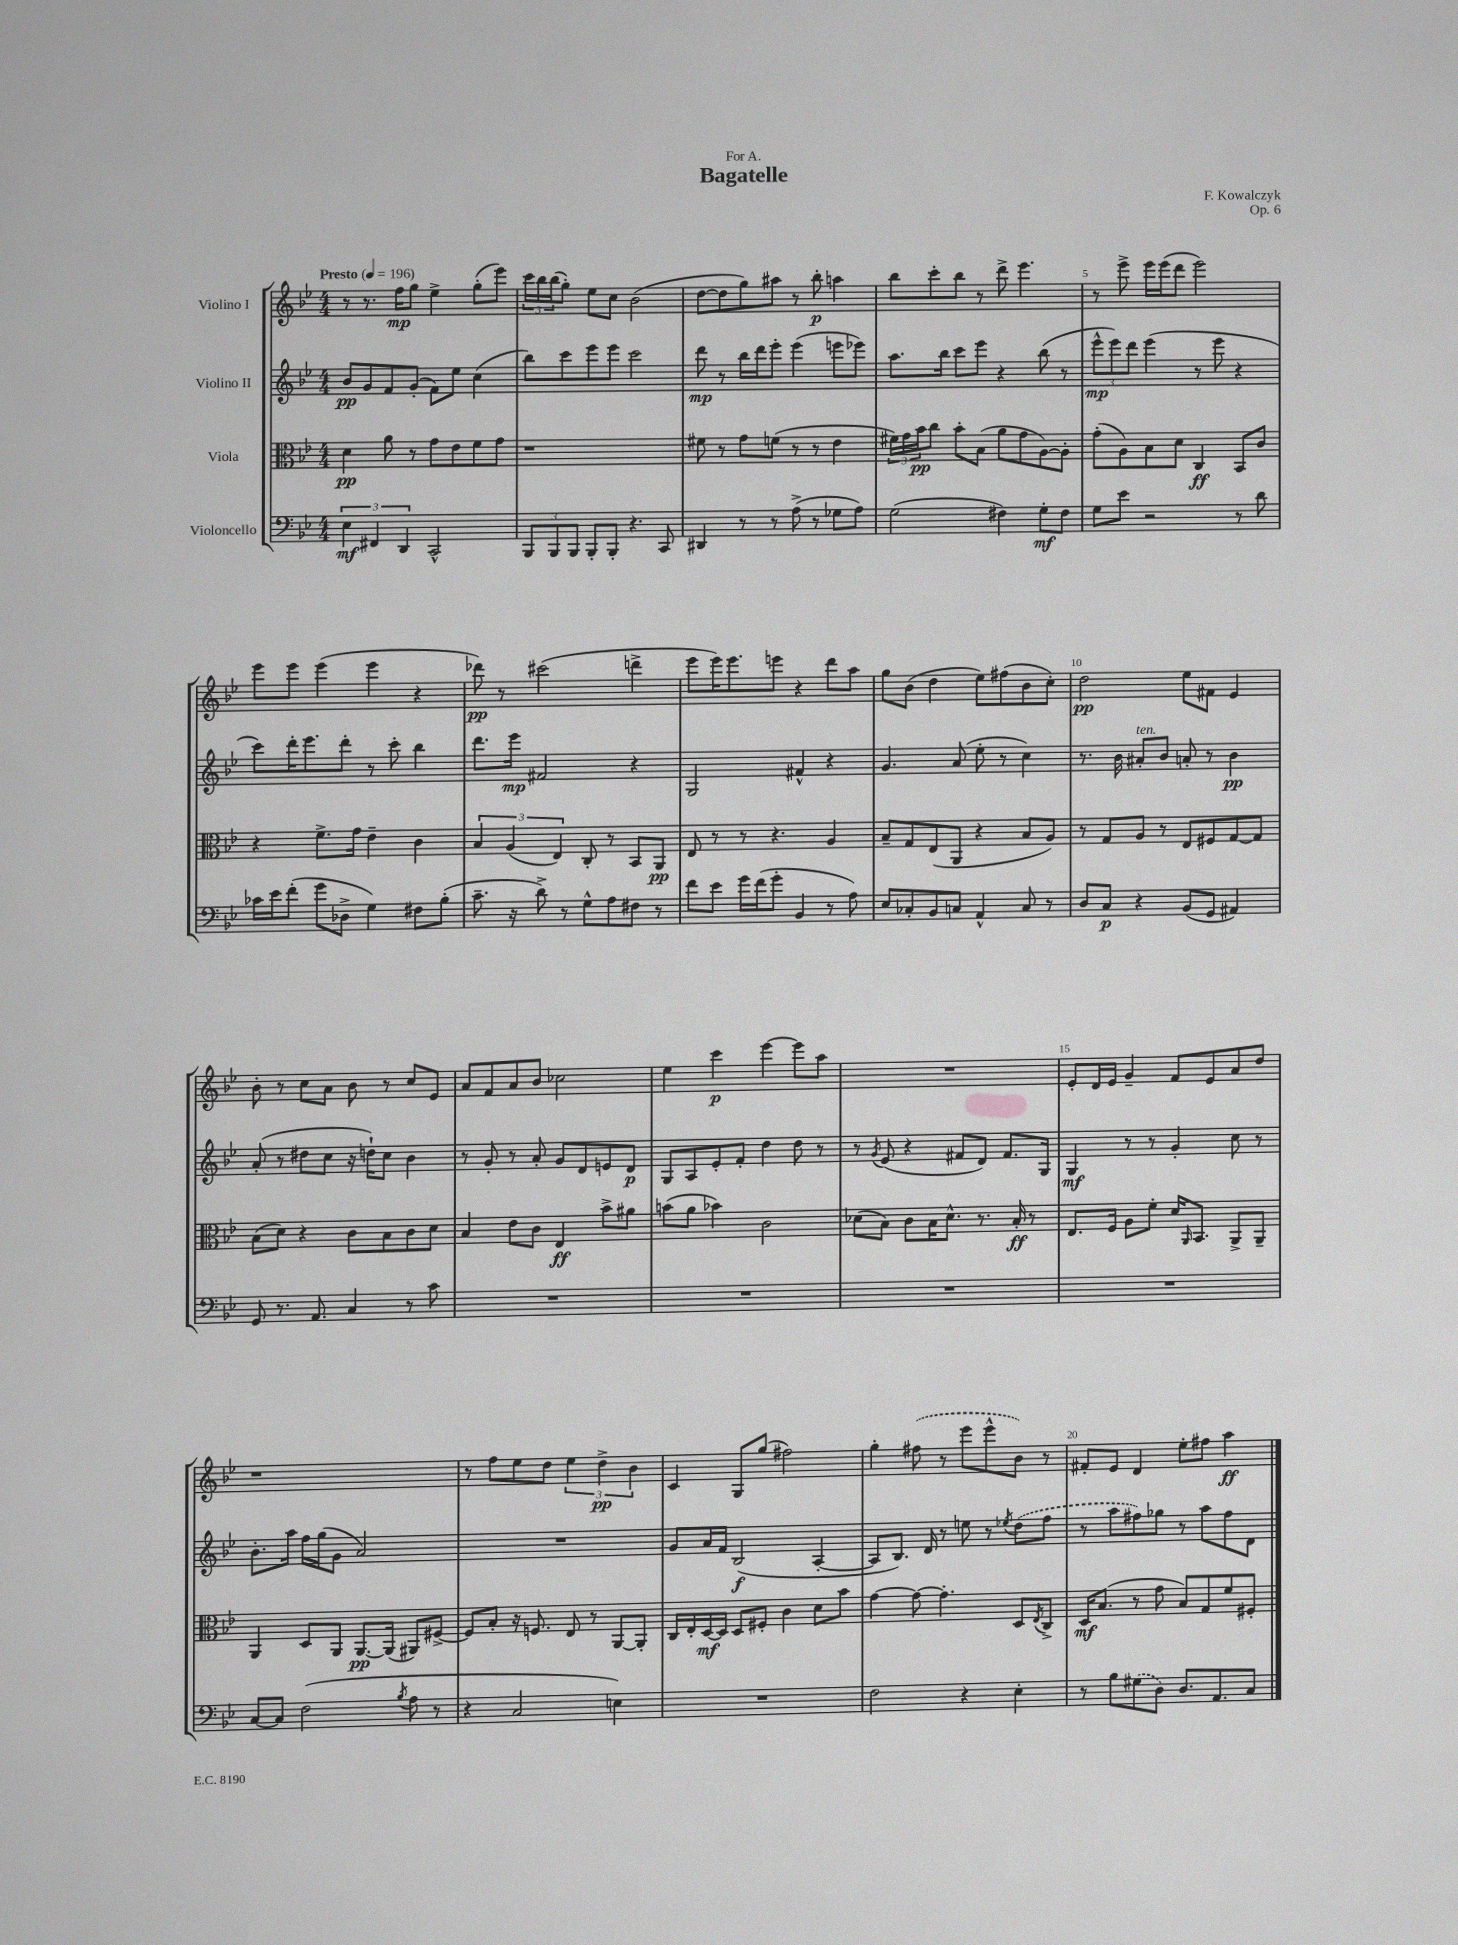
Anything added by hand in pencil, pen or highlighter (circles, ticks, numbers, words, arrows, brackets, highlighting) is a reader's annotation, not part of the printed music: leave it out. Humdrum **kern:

**kern	**kern	**kern	**kern
*staff4	*staff3	*staff2	*staff1
*clefF4	*clefC3	*clefG2	*clefG2
*k[b-e-]	*k[b-e-]	*k[b-e-]	*k[b-e-]
*M4/4	*M4/4	*M4/4	*M4/4
*MM196	*MM196	*MM196	*MM196
6E-\	4d\	8b-/L	8r
.	.	8g/	8.r
6FF#/	.	.	.
.	8a\	8f/	.
.	.	.	16ff\LK
6DD/	.	.	.
.	8r	(8g'/J	8gg\J
2CC^^/	8g\L	8f\L)	4ee-^\
.	8e-\	8ee-\J	.
.	8f\	(4cc\	(8gg'\L
.	8g\J	.	8eee-\J)
=	=	=	=
12BBB-/L	1r	8bb-\L)	24ccc\LL
.	.	.	24bb-\
12BBB-/	.	.	(24bb-\J
.	.	8ccc\	8gg'\J)
12BBB-/J	.	.	.
8BBB-'/L	.	8eee-\	8ee-\L
8BBB-'/J	.	8eee-\J	8cc\J
4.r	.	2ccc\	(2b-\
8CC/	.	.	.
=	=	=	=
4DD#/	8f#\	8ddd\	[8dd\L
.	8r	8r	8dd\]
8r	8g\L	16bb-\LL	8gg\)
.	.	16ddd\J	.
8r	(8f\J	8eee-'\J	8aa#\J
(8A^\	8r	(4eee-\	8r
8r	8r	.	8bb-'\
8G-\L	4e-\	8eee\L	4aa\
8A\J)	.	8eee-\J)	.
=	=	=	=
(2G\	24f#\LL)	8.aa\L	8bb-\L
.	24g\	.	.
.	24b-\J	.	.
.	8cc\J	.	8ccc'\
.	.	16bb-\Jk	.
.	8b-'\L	8ccc\L	8bb-\J
.	(8B-\J	8eee-\J	8r
4F#\)	8a\L	4r	8ddd^\
.	8g\	.	4.eee-\
8G'\L	[8A\)	(8bb-\	.
8F#\J	8A'\]J	8r	.
=	=	=	=
8G\L	(8g'\L	12eee-^^\L	8r
.	.	12eee-\)	.
8e-\J	8A\)	.	8eee-^\
.	.	12ddd\J	.
2r	8B-\	(4eee-\	16eee-\LL
.	.	.	(16eee-\J
.	8d\J	.	8ddd\J
.	4C/	8r	2eee-\)
.	.	8eee-\	.
8r	8BB-/L	4r	.
8d\	8c/J	.	.
=	=	=	=
16c-\LL	4r	8ccc\L)	8eee-\L
16e-\J	.	.	.
(8f'\J	.	16ddd'\K	8eee-\J
.	.	8.eee-\	.
8g\L	8.f^\L	.	(4eee-\
8D-^\J	.	8ddd'\J	.
.	16g\Jk	.	.
4G\)	4e-~\	8r	4eee-\
.	.	8ccc'\	.
8F#\L	4c\	4bb-\	4r
(8B-'\J	.	.	.
=	=	=	=
8.c~\	6B-/	8.ddd\L	8ddd-\)
.	.	.	8r
.	(6A/	.	.
16r	.	16eee-\Jk	.
8d^\)	.	2f#/	(2ccc#\
.	6E-/)	.	.
8r	.	.	.
8G^^\L	8C'/	.	.
8A\	8r	.	.
8F#\J	8BB-/L	4r	4ddd^\
8r	8AA/J	.	.
=	=	=	=
8f\L	8E-/	2G/	8eee-\L
8e-\J	8r	.	16eee-\K)
.	.	.	8.eee-\
16g\LL	8r	.	.
(16f\J	.	.	.
8g'\J	4.r	.	8eee\J
4BB-/	.	4f#^^/	4r
8r	4A/	4r	8ddd\L
8A\)	.	.	8aa\J
=	=	=	=
8E-/L	8B-~/L	4.g/	8gg\L
8C-'/	8G/	.	(8b-\J
8BB-/	(8E-/	.	4dd\
8C/J	8AA/J	(8a/	.
4AA^^/	4r	8ee-'\	8ee-\L)
.	.	8r	(8ff#\
8C/	8B-/L	4cc\)	8b-\
8r	8A/J)	.	8cc'\J)
=	=	=	=
8D/L	8r	8.r	2dd\
8C/J	8G/L	.	.
.	.	16b-\	.
4r	8A/J	8a#'/L	.
.	8r	8b-/J	.
(8BB-/L	8E-/L	8a'/	8ee-\L
8GG/J	8F#/	8r	8f#\J
4AA#/)	[8G/	4b-\	4e-/
.	8G/]J	.	.
=	=	=	=
8GG/	(8B-\L	(8a'/	8b-'\
8.r	8d\J)	8r	8r
.	4r	8dd#\L	8cc\L
8.AA/	.	.	.
.	.	8cc\J	8a\J
4C/	8c\L	16r	8b-\
.	.	16dd`\LK)	.
.	8B-\	8cc\J	8r
8r	8c\	4b-\	8cc/L
8c\	8d\J	.	8e-/J
=	=	=	=
1r	4B-/	8r	8a/L
.	.	8g'/	8f/
.	8e-\L	8r	8a/
.	8c\J	8a'/	8b-/J
.	4E-/	8g/L	2cc-\
.	.	8d/	.
.	8b-^\L	8e/	.
.	8a#\J	8d/J	.
=	=	=	=
1r	(8b\L	8G/L	4ee-\
.	8a\J	8A/	.
.	4b-\)	8e-'/	4ccc\
.	.	8f'/J	.
.	2c\	4dd\	[4eee-\
.	.	8dd\	8eee-\]L
.	.	8r	8aa\J
=	=	=	=
1r	(8d-\L	8r	1r
.	.	8qg/	.
.	8B-\J)	(8e-/	.
.	8c\L	4r	.
.	16B-\K	.	.
.	8.d-^^\J	.	.
.	.	8f#/L	.
.	8.r	8d/J)	.
.	.	8.f#/L	.
.	16B-'/	.	.
.	8r	.	.
.	.	16G/Jk	.
=	=	=	=
1r	8.E-/L	4G/	8e-'/L
.	.	.	16d/L
.	16F/Jk	.	16e-/JJ
.	8A\L	8r	4g~/
.	8f'\J	8r	.
.	16d/LK	4g'/	8f/L
.	16qqAA/	.	.
.	8.BB-/J	.	.
.	.	.	8e-/
.	8AA^/L	8cc\	8a/
.	8AA~/J	8r	8dd/J
=	=	=	=
[8C/L	4AA/	8.b-'\L	1r
8C/]J	.	.	.
.	.	16aa\Jk	.
(2F\	8D/L	16ff\LL	.
.	.	(16gg\J	.
.	8AA/J	8g\J	.
.	[8.AA/L	2a/)	.
.	(16AA/]Jk	.	.
8qB-/	.	.	.
8A\	8AA#/L)	.	.
8r	[8F#^/J	.	.
=	=	=	=
4r	8F#/]L	1r	8r
.	8B-'/J	.	8ff\L
2C/	16r	.	8ee-\
.	8.F/	.	.
.	.	.	8dd\J
.	8E-/	.	6ee-\
.	8r	.	.
.	.	.	6dd^\
4E\)	[8AA/L	.	.
.	.	.	6b-\
.	8AA'/]J	.	.
=	=	=	=
1r	16C/LL	8g/L	4c/
.	16E-'/	.	.
.	[16D/	16a/L	.
.	16D/]JJ	16f/JJ	.
.	8D/L	(2B-/	8G/L
.	8F#'/J	.	(8gg/J
.	4c\	.	2ff#\)
.	8d\L	[4A'/	.
.	8b-\J	.	.
=	=	=	=
2F\	[4g\	8A/]L	4gg'\
.	.	8.B-/J)	.
.	8g\_	.	(8ff#\
.	.	16d/	.
.	4.g'\]	8r	8r
4r	.	8ee\	8eee-\L
.	.	8r	8eee-^^\
.	.	8qee-/	.
4E-'\	8D/L	(8dd\L	8b-\J)
.	8qE-/	.	.
.	8C^/J	8ff\J	8r
=	=	=	=
8r	16D/LK	8r	8f#'/L
.	(8.B-/J	.	.
8B-\L	.	8aa\L	8e-/J
(8G#\	8r	8ff#\)	4d/
8D\J)	8g\	8gg-\J	.
8.D/L	8B-/L)	8r	8ee-'\L
.	8G/	8aa\L	8ff#\J
8.AA/	.	.	.
.	8f/	8ff#\	4aa\
8C/J	8F#'/J	8d\J	.
==	==	==	==
*-	*-	*-	*-
